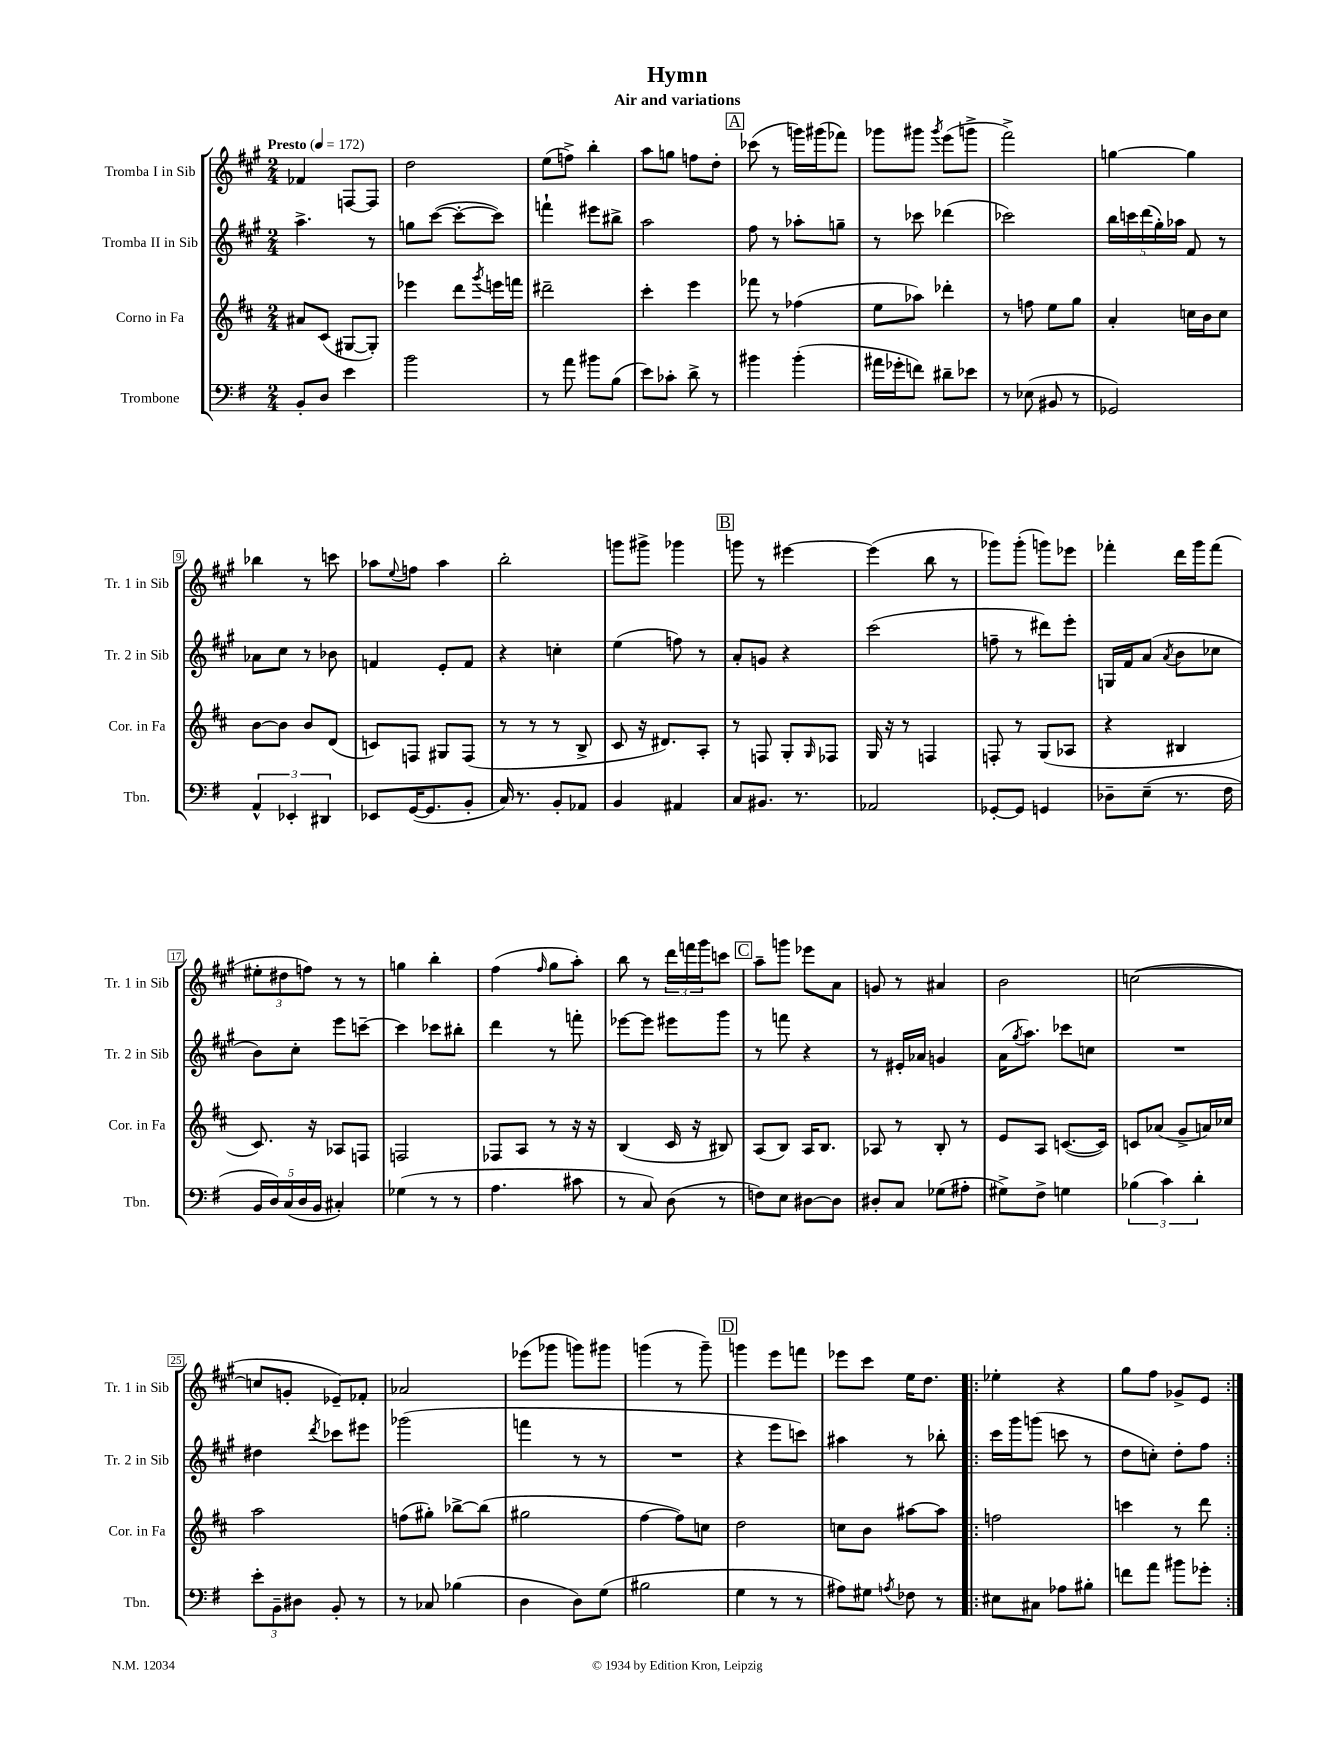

**kern	**kern	**kern	**kern
*staff4	*staff3	*staff2	*staff1
*clefF4	*clefG2	*clefG2	*clefG2
*k[f#]	*k[f#c#]	*k[f#c#g#]	*k[f#c#g#]
*M2/4	*M2/4	*M2/4	*M2/4
*MM172	*MM172	*MM172	*MM172
8BB'	8a#	4.aa^	4f-
8D	(8c#	.	.
4e	[8G#	.	[8F
.	8G#'])	8r	8F]
=	=	=	=
2b	4eee-	8gg	2dd
.	.	([8ccc#	.
.	8ddd	8ccc#'_	.
.	8qggg	.	.
.	16eee	8ccc#])	.
.	16fff	.	.
=	=	=	=
8r	2ddd#~	4fff`	(8ee
8a	.	.	8ff^)
8b#	.	8eee#	4bb'
(8B	.	8bb#^	.
=	=	=	=
8e)	4ccc#'	2aa	8aa
8c-'	.	.	8gg
8d^	4eee	.	8ff
8r	.	.	8dd'
=	=	=	=
4b#	8fff-	8ff#	(8ccc-
.	8r	8r	8r
(4b#'	(4ff-	8aa-'	16ggg)
.	.	.	(16ggg#
.	.	8gg~	8fff-)
=	=	=	=
16a#	8ee	8r	8ggg-
16g-'	.	.	.
8f)	8aa-)	8ccc-	8ggg#
.	.	.	8qggg#
8d#~	4ddd-'	(4ddd-	(8eee
8e-	.	.	8ggg^
=	=	=	=
8r	8r	2ccc-)	2fff#^)
(8E-	8ff	.	.
8BB#	8ee	.	.
8r	8gg	.	.
=	=	=	=
2GG-)	4a'	20bb	[4gg
.	.	20ccc	.
.	.	(20ddd	.
.	.	20gg#')	.
.	.	20aa-	.
.	16cc	8f#	4gg]
.	16b	.	.
.	8cc	8r	.
=	=	=	=
6AA^^	[8b	8a-	4bb-
.	8b]	8cc#	.
6EE-'	.	.	.
.	8b	8r	8r
6DD#	.	.	.
.	(8d	8b-	8ccc
=	=	=	=
8EE-	8c)	4f	8aa-
.	.	.	8qqee
([16GG	8F	.	8ff
8.GG]	.	.	.
.	8G#	8e'	4aa-
8BB'	(8F	8f	.
=	=	=	=
16C)	8r	4r	2bb'
8.r	.	.	.
.	8r	.	.
8BB'	8r	4cc'	.
8AA-	8B^	.	.
=	=	=	=
4BB	8c#	(4ee	8ggg
.	16r	.	8ggg#^
.	8.d#)	.	.
4AA#	.	8ff)	4ggg-
.	8A'	8r	.
=	=	=	=
8C	8r	8a'	8ggg
8.BB#	8F	8g	8r
.	8G'	4r	[4eee#
8.r	.	.	.
.	16qqG	.	.
.	8F-	.	.
=	=	=	=
2AA-	16G	(2ccc#	(4eee#]
.	16r	.	.
.	8r	.	.
.	4F	.	8bb
.	.	.	8r
=	=	=	=
[8GG-'	8F'	8ff~	8ggg-)
8GG-]	8r	8r	(8ggg-'
4GG	(8G	8ddd#)	8ggg)
.	8A-	8eee'	8eee-
=	=	=	=
8D-~	4r	16G	4fff-'
.	.	16f#	.
(8E~	.	(8a	.
.	.	8qa	.
8.r	4B#	8b	16ddd
.	.	.	16ggg#
.	.	8cc-	(8fff-
16F#	.	.	.
=	=	=	=
20BB	8.c#)	8b)	12ee#'
20D)	.	.	.
.	.	.	12dd#
(20C	.	.	.
.	.	8cc#'	.
20D	.	.	.
.	.	.	12ff)
.	16r	.	.
20BB	.	.	.
4C#')	8A-	8eee	8r
.	8F	[8ccc~	8r
=	=	=	=
(4G-	2F	4ccc]	4gg
8r	.	8ccc-	4bb'
8r	.	8bb#'	.
=	=	=	=
4.A	8F-	4ddd	(4ff#
.	8A	.	.
.	.	.	16qqff#
.	8r	8r	8gg#
8c#	16r	8fff'	8aa')
.	16r	.	.
=	=	=	=
8r	(4B	[8eee-	8bb
8C)	.	8eee-]	8r
(8D	16c#	8eee#	24ddd
.	.	.	24fff
.	16r	.	.
.	.	.	24ggg#
8r	8B#)	8ggg#	8ccc
=	=	=	=
8F)	(8A	8r	8aa~
8E	8B)	8fff	8ggg
[8D#	16A	4r	8eee-
.	8.B	.	.
8D#]	.	.	8a
=	=	=	=
8D#'	8A-	8r	8g
8C	8r	16e#'	8r
.	.	16a-	.
(8G-	8B'	4g	4a#
8A#'	8r	.	.
=	=	=	=
8G#^)	8e	(16a	2b
.	.	8qgg#	.
.	.	8.aa)	.
8F#^	8A	.	.
4G	([8.c	8ccc-	.
.	.	8cc	.
.	16c])	.	.
=	=	=	=
(6B-	8c	2r	([2cc
.	(8a-	.	.
6c)	.	.	.
.	8g^	.	.
6d'	.	.	.
.	16a)	.	.
.	16cc-	.	.
=	=	=	=
12e'	2aa	4dd#	8cc]
12BB~	.	.	.
.	.	.	8g'
12D#	.	.	.
.	.	8qddd	.
8BB'	.	8ccc-	8e-~)
8r	.	8eee#	8f-'
=	=	=	=
8r	(8ff	(2ggg-	2a-
8C-	8gg#')	.	.
(4B-	[8bb-^	.	.
.	(8bb-]	.	.
=	=	=	=
4D	2gg#	4fff	(8eee-
.	.	.	8ggg-
8D)	.	8r	8ggg)
(8G	.	8r	8ggg#
=	=	=	=
2B#	[4ff#	2r	(4ggg
.	8ff#])	.	8r
.	8cc	.	8ggg~)
=	=	=	=
4G	2dd	4r	4ggg
8r	.	8eee	8eee
8r	.	8ccc)	8fff
=	=	=	=
8A#)	8cc	4aa#	8eee-
8G#	8b	.	8ccc#
8qA	.	.	.
8F-	[8aa#	8r	16ee
.	.	.	8.dd
8r	8aa#]	8bb-'	.
=!|:	=!|:	=!|:	=!|:
8E#	2ff	16ccc#	4ee-'
.	.	16ggg#	.
8C#	.	(8ggg	.
8A-	.	8ccc	4r
8B#'	.	8r	.
=	=	=	=
8f	4ccc	8dd	8gg#
8a	.	8cc')	8ff#
8b#	8r	8dd'	8g-^
8g-'	8ddd	8ff#	8e
==:|!	==:|!	==:|!	==:|!
*-	*-	*-	*-
